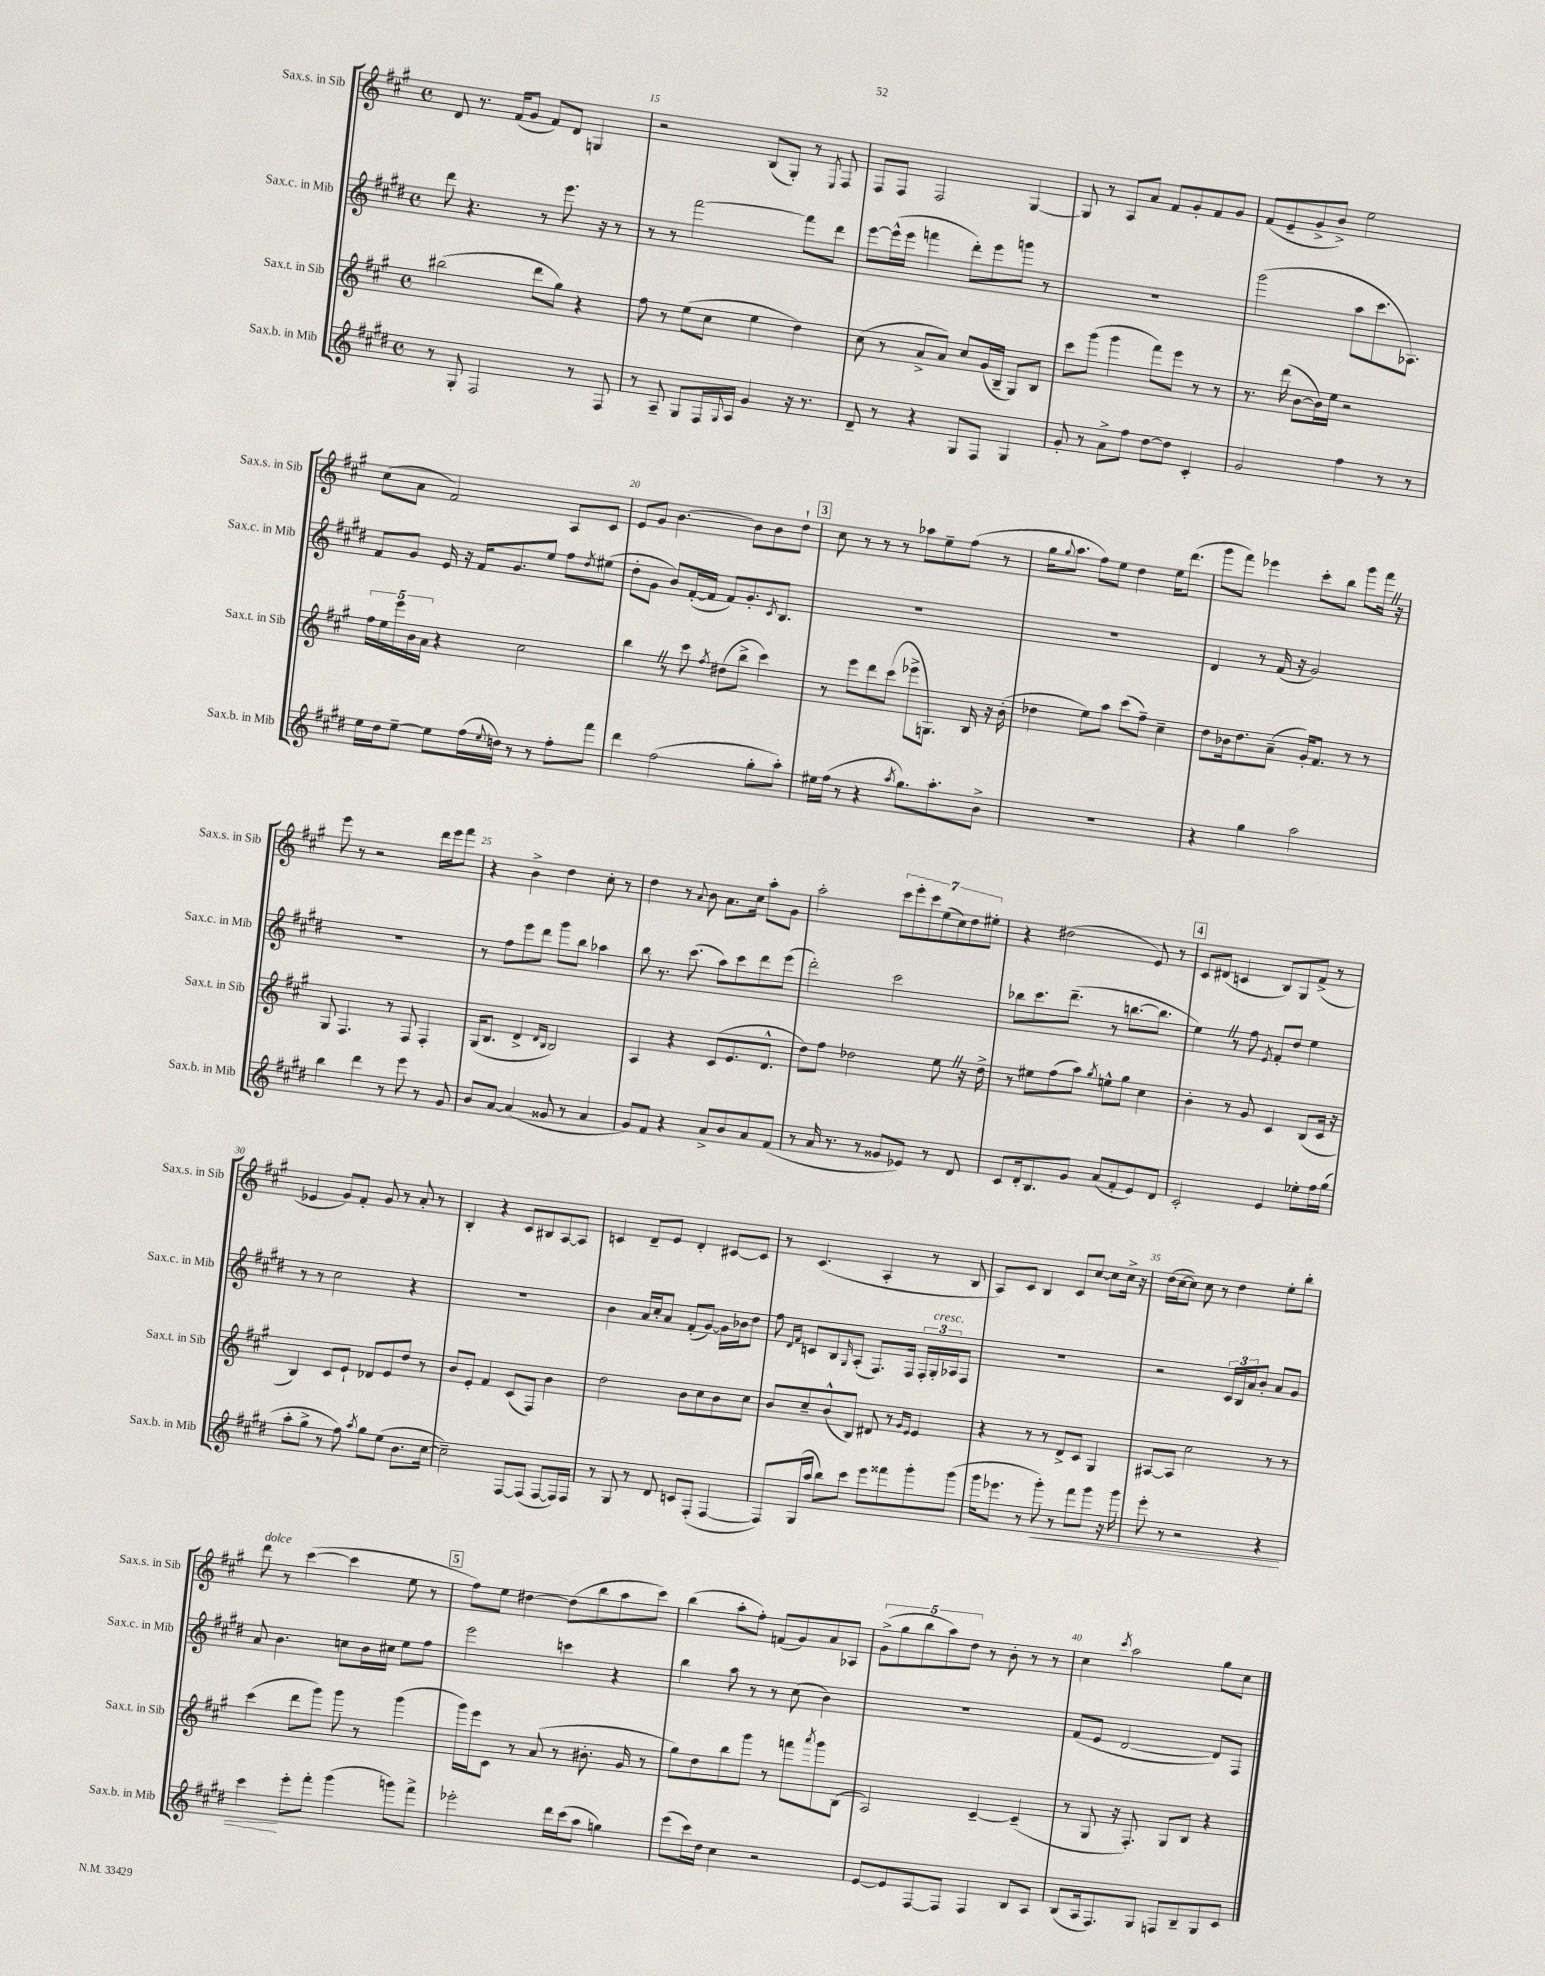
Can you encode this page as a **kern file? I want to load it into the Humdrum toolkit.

**kern	**dynam	**kern	**kern	**kern
*part4	*part4	*part3	*part2	*part1
*staff4	*staff4	*staff3	*staff2	*staff1
*I"Sax.b. in Mib	*	*I"Sax.t. in Sib	*I"Sax.c. in Mib	*I"Sax.s. in Sib
*I'Sax.b. in Mib	*	*I'Sax.t. in Sib	*I'Sax.c. in Mib	*I'Sax.s. in Sib
*clefG2	*	*clefG2	*clefG2	*clefG2
*k[f#c#g#d#]	*	*k[f#c#g#]	*k[f#c#g#d#]	*k[f#c#g#]
*M4/4	*	*M4/4	*M4/4	*M4/4
*met(c)	*	*met(c)	*met(c)	*met(c)
=14	=14	=14	=14	=14
8r	.	(2bb#X\	8ddd#\	8d/
8G#'/	.	.	4.r	8.r
2F#/	.	.	.	.
.	.	.	.	(16f#/KL
.	.	.	.	8g#/J
.	.	8ddd\L	8r	8f#/L)
.	.	8gg#\J)	8.eee\	8d/J
8r	.	4r	.	4Gn/
.	.	.	16r	.
8F#/	.	.	8r	.
=15	=15	=15	=15	=15
8r	.	8ff#\	8r	2r
8A~/	.	8r	8r	.
8G#/L	.	(8ee\L	[2fff#\	.
16F#/L	.	8cc#\J	.	.
8qqG#/	.	.	.	.
16A/JJ	.	.	.	.
4g#/	.	4ee\	.	(8B/L
.	.	.	.	8G#'/J)
16r	.	4dd\)	8fff#\L]	8r
8.r	.	.	.	.
.	.	.	.	8qE/
.	.	.	8ddd#\J	8F#/
=16	=16	=16	=16	=16
8d#~/	.	(8cc#\	[8eee\L	8F#/L
8r	.	8r	(16eee^^\L]	8F#/J
.	.	.	16eee\JJ	.
4r	.	8a^/L	4fffn\	2F#/
.	.	8a/J)	.	.
8G#/L	.	8cc#/L	8ddd#'\L)	.
8F#/J	.	(16g#/L	8eee\	.
.	.	16B~/JJ	.	.
4G#/	.	8G#/L)	8gggn\J	[4G#/
.	.	8B/J	8r	.
=17	=17	=17	=17	=17
8g#'/	.	8ccc#\L	1r	8G#/]
8r	.	(8ggg#\J	.	8r
8a^\L	.	4ggg#\	.	8A/L
8ff#\J	.	.	.	8a/J
[8dd#\L	.	8fff#\L)	.	8f#/L
8dd#\J]	.	8eee\J	.	8g#'/
4c#'/	.	8r	.	8f#/
.	.	8r	.	8g#/J
=18	=18	=18	=18	=18
2g#/	.	8.r	(2ggg#\	(8f#/L
.	.	.	.	8e~/
.	.	(16ddd\	.	.
.	.	[8b\L	.	8g#^/
.	.	16b\L])	.	8b^/J)
.	.	16ee\JJ	.	.
4ff#\	.	2r	8aa\L	2ee\
.	.	.	8.ccc#\	.
8r	.	.	.	.
.	.	.	8.A-X\J)	.
8r	.	.	.	.
!!LO:LB:g=z
=19	=19	=19	=19	=19
16ee\LL	.	20ff#\LL	8f#/L	(8cc#\L
.	.	20ee\	.	.
16dd#\J	.	.	.	.
.	.	20eee\	.	.
[8ee~\J	.	.	8g#/J	8a\J
.	.	20b\	.	.
.	.	20a\JJ	.	.
8ee\L]	.	4r	16e/	2f#/)
.	.	.	16r	.
(16ff#\L	.	.	16f#/KL	.
8qqee/	.	.	.	.
16ddn\JJ)	.	.	8.g#/	.
8r	.	2cc#\	.	.
8r	.	.	8ee/J	.
8ff#'\L	.	.	8ff#\L	8A/L
.	.	.	8qdd#/	.
8fff#\J	.	.	(8ee#X\J	8c#/J
=20	=20	=20	=20	=20
4ddd#\	.	4bbZ\	8dd#'\L	8e/L
.	.	.	8g#\J	8g#/J
(2ff#\	.	8r	8b/L)	[4.b\
.	.	8ccc#\	([16f#'/L	.
.	.	.	16f#/JJ]	.
.	.	8qff#/	.	.
.	.	(8dd#X\L	8f#/L)	.
.	.	8bb^\J	8.g#'/	8b\L]
8gg#'\L	.	4ccc#\)	.	8b\
.	.	.	8qc#/	.
.	.	.	8.B/J	.
8aa'\J)	.	.	.	8dd`\J
!!LO:REH:place=s1:t=3
=21	=21	=21	=21	=21
16ee#X\LL	.	8r	1r	8cc#\
(16ff#\JJ	.	.	.	.
8r	.	8eee\L	.	8r
4r	.	8ddd\	.	8r
.	.	(8ccc#\J	.	8r
8qaa/	.	.	.	.
8.gg#\L)	.	8eee-X^\L	.	8aa-X\L
.	.	8.Gn\J)	.	8ee~\
8.aa'\	.	.	.	.
.	.	.	.	(8ff#\J
.	.	16B/	.	.
8b^\J	.	16r	.	8r
.	.	(16b'\	.	.
=22	=22	=22	=22	=22
1r	.	4dd-X\	1r	16gg#\KL
.	.	.	.	8qqgg#/
.	.	.	.	8.aa\J
.	.	8ee\L)	.	8ff#\L)
.	.	8aa\J	.	8ee\J
.	.	(8ccc#\L	.	4dd\
.	.	8ff#~\J)	.	.
.	.	4cc#~\	.	16ee\KL
.	.	.	.	(8.ddd\J
=23	=23	=23	=23	=23
4r	.	8dd\L	4d#/	8ggg#\L
.	.	16b-X\k	.	8fff#\J)
.	.	8.dd\	.	.
4gg#\	.	.	8r	4eee-X\
.	.	(8a~\J	(16f#/	.
.	.	.	16r	.
2aa\	.	16g#'/KL)	2g#/)	8ccc#'\L
.	.	8.f#/J	.	.
.	.	.	.	8bb\J
.	.	8r	.	8ggg#\L
.	.	8r	.	16fff#Z\Jk
.	.	.	.	16r
!!LO:LB:g=z
=24	=24	=24	=24	=24
4bb\	.	8G#/	1r	8eee\
.	.	4.F#/	.	8r
4ddd#\	.	.	.	2r
8r	.	8r	.	.
8eee\	.	8F#/	.	.
8r	.	4F#'/	.	16ddd\LL
.	.	.	.	16eee\J
8g#/	.	.	.	8fff#\J
=25	=25	=25	=25	=25
8b/L	.	(16G#/KL	8r	4r
.	.	8.B/J	.	.
[8a/J	.	.	8ff#\L	.
(4a/]	.	4d^/	8eee\	4b^\
.	.	.	8ddd#\J	.
.	.	16qqd/LL	.	.
.	.	16qqB/JJ	.	.
8g##X/	.	2B/)	8ggg#\L	4dd\
8r	.	.	8bb\J	.
4a/	.	.	4aa-X\	8cc#'\
.	.	.	.	8r
=26	=26	=26	=26	=26
8g#/L)	.	4A/	8bb\	4dd\
8f#/J	.	.	8.r	.
4r	.	4r	.	8r
.	.	.	(8.ccc#\	.
.	.	.	.	8qqa/
.	.	.	.	8b\
8a^/L	.	(8c#/L	8aa\L)	8.a\L
8b/	.	8.e/	8ccc#\	.
.	.	.	.	16cc#\Jk
8a/	.	.	8ddd#\	8aa'\L
.	.	8.d^^/J	.	.
(8f#/J	.	.	(8eee\J	8g#\J
=27	=27	=27	=27	=27
8r	.	8dd\L)	2ddd#'\)	2aa'\
16a/	.	8ff#\J	.	.
8.r	.	.	.	.
.	.	2dd-X\	.	.
8r	.	.	.	.
8g##X/L	.	.	2ccc#\	14ccc#\L
.	.	.	.	14eee'\
8e-X/J)	.	.	.	.
.	.	.	.	14ccc#\
.	.	.	.	(14ee\
8r	.	8eeZ\	.	.
.	.	.	.	14cc#\)
.	.	.	.	14dd\
8d#/	.	16r	.	.
.	.	.	.	14ee#X'\J
.	.	16dd-^\	.	.
=28	=28	=28	=28	=28
8c#/L	.	8r	8bb-X\L	4r
16d#'/k	.	8ee#X\L	8.ccc#\	.
8.B/	.	.	.	.
.	.	(8ff#\	.	(2dd#X\
.	.	.	(8.ddd#~\J	.
8g#/J	.	8aa\J)	.	.
.	.	8qgg#/	.	.
(8a/L	.	8een^^\L	8r	.
8f#'/	.	8gg#\J	[8.bbn\L	.
8e/)	.	4cc#\	.	8e/)
.	.	.	8.bb\J]	.
8d#/J	.	.	.	8r
!!LO:REH:place=s1:t=4
=29	=29	=29	=29	=29
2c#'/	.	4b'\	4eeZ\)	8c#/L
.	.	.	.	(8d#X/J
.	.	8r	8r	4cn/
.	.	8g#/	8ff#\	.
.	.	.	8qe/	.
4e/	.	4c#/	8f#'/L	8B/L)
.	.	.	8dd#/J	8G#/
8ee-X'\L	.	(8B/L	4ee\	(8f#^/J
16ff#\L	.	16c#/Jk	.	8r
(16gg#\JJ	.	16r	.	.
!!LO:LB:g=z
=30	=30	=30	=30	=30
8aa'\L	.	4B/)	8r	4e-X/
8gg#^\J	.	.	8r	.
8r	.	8c#/L	2cc#\	8g#/L)
8ff#\)	.	8e`/J	.	8f#'/J
8qaa/	.	.	.	.
8gg#\L	.	8d-X/L	.	8g#/
(8ee\J	.	8e/	.	8r
8.b\L	.	8dd/J	4r	8a'/
.	.	8r	.	8r
[16cc#\Jk	.	.	.	.
=31	=31	=31	=31	=31
2cc#~\])	.	8b/L	1r	4B'/
.	.	8e'/J	.	.
.	.	4f#/	.	4r
[8F#/L	.	(8c#/L	.	8c#/L
(8F#/J]	.	8F#/J)	.	8B#X/
[8F#/L	.	4b\	.	[8A/
16F#/L])	.	.	.	8A/J]
16F#/JJ	.	.	.	.
=32	=32	=32	=32	=32
8r	.	2dd\	4b\	4cn/
8G#/	.	.	.	.
8r	.	.	16a/LL	8d~/L
.	.	.	16cc#'/J	.
8d#/	.	.	8a/J	8e/J
8cn/L	.	8b\L	(8f#'/L	4d'/
(8F#'/J	.	8cc#\	[8g#/J)	.
[4F#/	.	8b\	16g#\LL]	[8c#X/L
.	.	.	16b-X\J	.
.	.	8cc#\J	8dd#\J	8c#/J]
=33	=33	=33	=33	=33
8F#/L])	.	8b/L	8ff#\	8r
.	.	.	16qqd#/LL	.
.	.	.	16qqf#/JJ	.
(16G#/L	.	8cc#~/	8cn/L	(4.c#/
16aa/JJ	.	.	.	.
8bb\L)	.	(8b^^/	8B/	.
.	.	.	16qqG#/	.
8ccc#\J	.	8B/J)	(8A'/J	.
8eee\L	.	8d#X/	8.F#/L)	4A'/
8fff##X\	.	8r	.	.
.	.	.	16F#/Jk	.
.	.	16qqg#/LL	.	.
.	.	16qqe/JJ	.	.
8ggg#'\	.	4e/	24F#'/LL	8r
!	!	!	!LO:TX:a:i:t=cresc.	!
.	.	.	24G#'/	.
.	.	.	24A-X/J	.
(8ggg#\J	.	.	8F#/J	8B/
=34	=34	=34	=34	=34
16ggg#\KL	.	4r	1r	8A/L)
8.eee-X\J	.	.	.	.
.	.	.	.	8c#/J
8r	.	8r	.	4B/
!	!LO:HP:b	!	!	!
8ggg#'\)	<	8r	.	.
8r	.	8d^/L	.	8c#/L
8fff#\L	.	8c#/J	.	[8cc#/J
8ggg#\J	.	4G#/	.	8cc#\L]
16r	.	.	.	16cc#^\Jk
16ggg#\	.	.	.	16r
=35	=35	=35	=35	=35
8eee'\	.	[8A#X/L	2r	(16dd\LL
.	.	.	.	[16cc#\J
8r	.	8A#/J]	.	8cc#\J])
2r	.	2cc#\	.	8cc#\
.	.	.	.	8r
.	.	.	24c#/LL	4dd\
.	.	.	24B/	.
.	.	.	24a/J	.
.	.	.	8b'/J	.
4r	.	8r	8a/L	8ee'\L
.	.	8r	8g#/J	8bb'\J
!!LO:LB:g=z
=36	=36	=36	=36	=36
!	!	!	!	!LO:TX:a:i:t=dolce
4ccc#\	.	(4ccc#\	8a/	8ddd\
.	.	.	4.b\	8r
8eee'\L	[	8ddd\L	.	([4ccc#\
8fff#'\J	.	8ggg#\J)	.	.
(4ggg#\	.	8ggg#\	8ccn\L	4ccc#\]
.	.	8r	16b\L	.
.	.	.	16cc#X\JJ	.
8gggn\L)	.	(4ggg#\	8ee\L	8ee\
8fff#^\J	.	.	8ff#\J	8r
!!LO:REH:place=s1:t=5
=37	=37	=37	=37	=37
2eee-X'\	.	16ggg#\LL)	2eee\	8ff#\L)
.	.	16eee\J	.	.
.	.	8c#\J	.	8ee\J
.	.	8r	.	[4dd#X\
.	.	(8a/	.	.
16ddd#\LL	.	8r	4cccn\	(8dd#\L]
(16ccc#\J	.	.	.	.
8aa\J	.	8.b#X'\	.	8bb\
4ggn\)	.	.	4r	8aa\
.	.	16g#/	.	.
.	.	8r	.	8ccc#\J)
=38	=38	=38	=38	=38
(8eee\L	.	8gg#\L)	4bb\	(4bb\
16ccc#\L)	.	8dd\	.	.
16dd#\JJ	.	.	.	.
4cc#\	.	8bb\	8aa\	8aa'\L
.	.	8ggg#\J	8r	8ff#'\J)
2r	.	8r	8r	(8fn/L
.	.	8fffn\L	(8cc#\	8g#/)
.	.	8qaaa/	.	.
.	.	8ggg#\	4b\)	8a/
.	.	(8B\J	.	8A-X/J
=39	=39	=39	=39	=39
[8e/L	.	2A/)	1r	(10g#^\L
.	.	.	.	10gg#\
8e/]	.	.	.	.
.	.	.	.	10bb\
[8F#/	.	.	.	.
.	.	.	.	10aa\)
8F#/J]	.	.	.	.
.	.	.	.	10dd\J
4F#/	.	[4c#~/	.	8r
.	.	.	.	8b'\
8B/L	.	(4c#~/]	.	8r
8A/J	.	.	.	8r
=40	=40	=40	=40	=40
(8B/L	.	8r	(8f#/L	4cc#\
16A/k	.	8G#/	8e/J	.
8.F#/)	.	.	.	.
.	.	.	.	8qccc#/
.	.	16r	[2d#/	2aa\
.	.	8.F#'/)	.	.
8G#/J	.	.	.	.
8Fn/L	.	8G#/L	.	.
8B~/	.	8B/J	.	.
8G#/	.	4r	8d#/L])	8gg#\L
8c#/J	.	.	8F#/J	8cc#\J
==	==	==	==	==
*-	*-	*-	*-	*-
